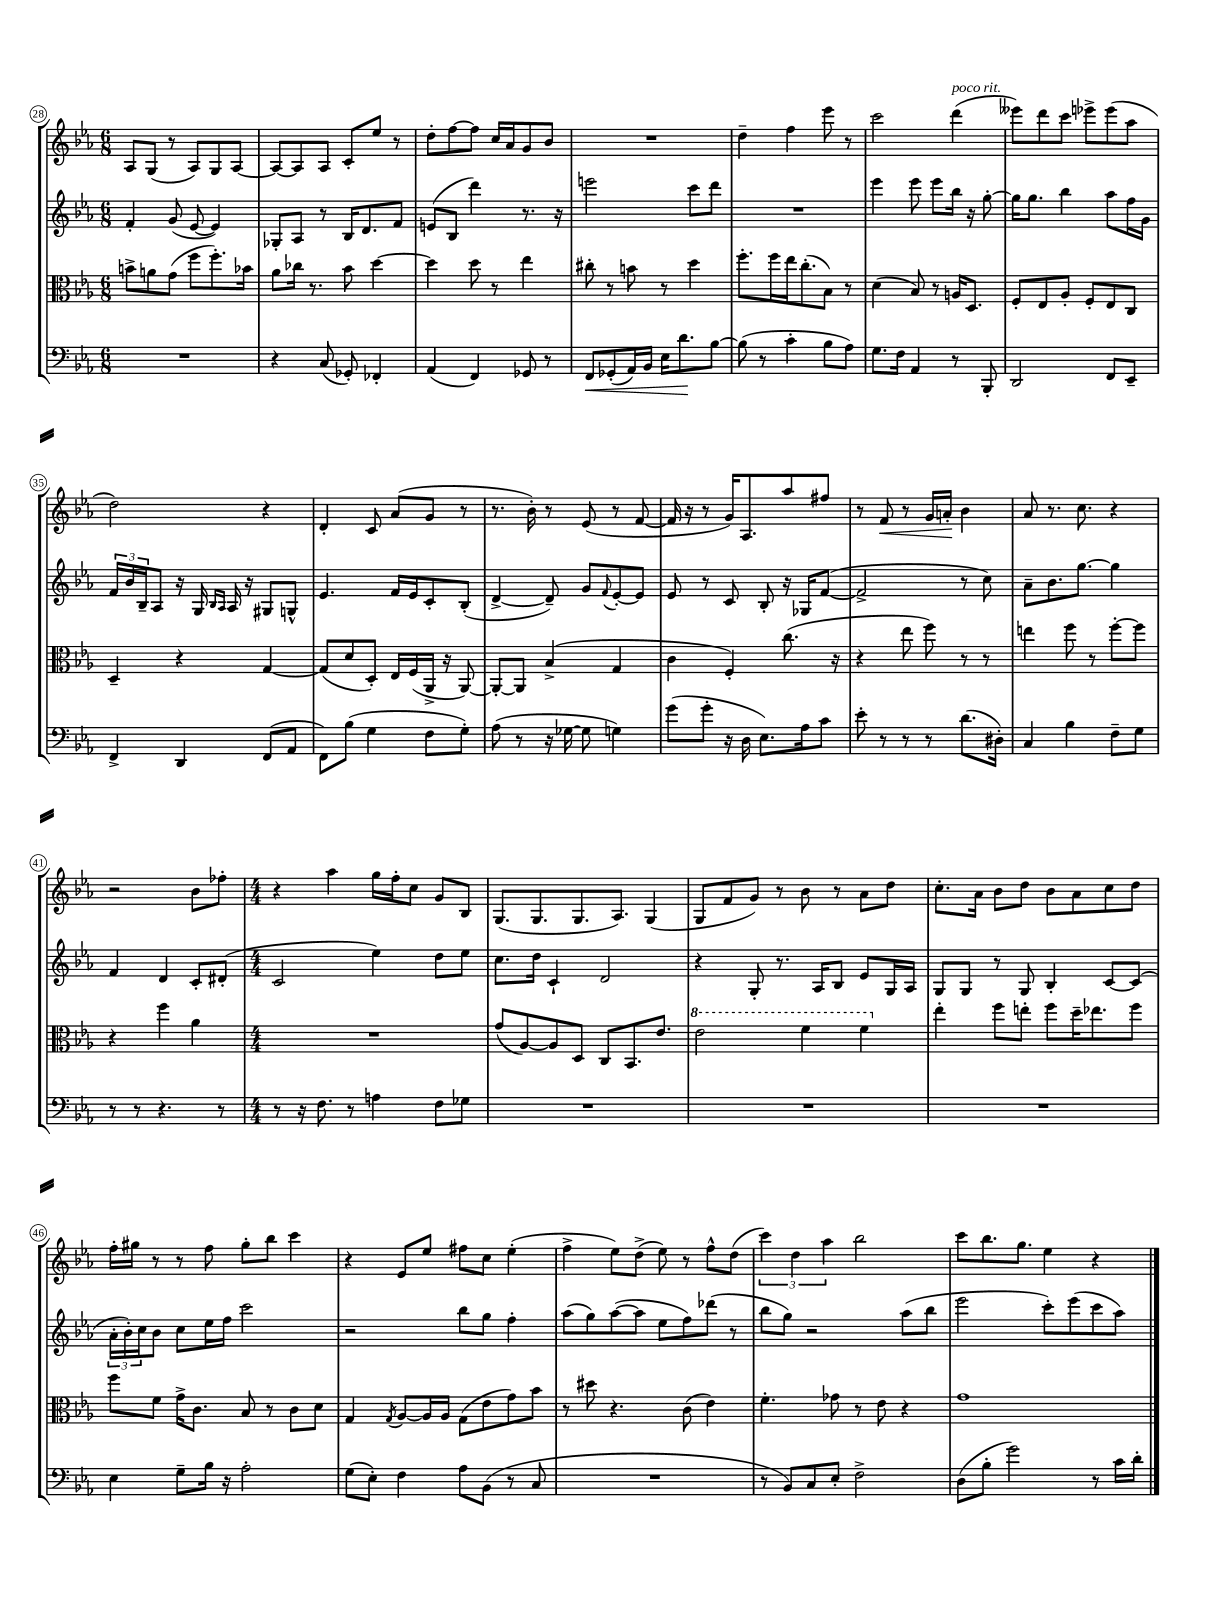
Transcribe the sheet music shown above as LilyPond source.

<<
\new StaffGroup <<
\new Staff = "s0" {
    \clef treble \key ees \major \numericTimeSignature \time 6/8
    aes8 g8( r8 aes8) g8 aes8~ |
    aes8~ aes8 aes8 c'8-. ees''8 r8 |
    d''8-. f''8~ f''8 c''16 aes'16 g'8 bes'8 |
    R2. |
    d''4-- f''4 ees'''8 r8 |
    c'''2 d'''4^\markup { \italic "poco rit." }( |
    eeses'''8) d'''8 c'''8 ees'''8-> ees'''8( aes''8 |
    d''2) r4 |
    d'4-. c'8 aes'8( g'8 r8 |
    r8. bes'16-.) r8 ees'8( r8 f'8~ |
    f'16 r16 r8 g'16) aes8. aes''8 fis''8 |
    r8 f'8\< r8 g'16 a'16-.\! bes'4 |
    aes'8 r8. c''8. r4 |
    r2 bes'8 fes''8-. |
    \numericTimeSignature \time 4/4 r4 aes''4 g''16 f''16-. c''8 g'8 bes8 |
    g8.( g8. g8. aes8.) g4( |
    g8 f'8 g'8) r8 bes'8 r8 aes'8 d''8 |
    c''8.-. aes'16 bes'8 d''8 bes'8 aes'8 c''8 d''8 |
    f''16-. gis''16 r8 r8 f''8 gis''8-. bes''8 c'''4 |
    r4 ees'8 ees''8 fis''8 c''8 ees''4-.( |
    f''4-> ees''8) d''8->( ees''8) r8 f''8-^ d''8( |
    \tuplet 3/2 { c'''4) d''4 aes''4 } bes''2 |
    c'''8 bes''8. g''8. ees''4 r4 \bar "|." |
}
\new Staff = "s1" {
    \clef treble \key ees \major \numericTimeSignature \time 6/8
    f'4-. g'8( ees'8~ ees'4) |
    ges8-. aes8 r8 bes16 d'8. f'8 |
    e'8( bes8 d'''4) r8. r16 |
    e'''2 c'''8 d'''8 |
    R2. |
    ees'''4 ees'''8 ees'''8 bes''16 r16 g''8~-. |
    g''16 g''8. bes''4 aes''8 f''16 g'16 |
    \tuplet 3/2 { f'16 bes'16 bes16-- } aes8 r16 g16 \grace { bes16 aes16 } aes16 r16 gis8 g8-^ |
    ees'4. f'16 ees'16 c'8-. bes8-.( |
    d'4~-> d'8--) g'8 \appoggiatura { f'8 } ees'8~-. ees'8 |
    ees'8 r8 c'8 bes8-. r16 ges16 f'8~( |
    f'2-> r8 c''8) |
    aes'8-- bes'8. g''8.~ g''4 |
    f'4 d'4 c'8-. dis'8-.( |
    \numericTimeSignature \time 4/4 c'2 ees''4) d''8 ees''8 |
    c''8. d''16 c'4-! d'2 |
    r4 g8-. r8. aes16 bes8 ees'8 g16 aes16 |
    g8 g8 r8 g8 bes4-. c'8~ c'8( |
    \tuplet 3/2 { aes'16-. bes'16-.) c''16 } bes'8 c''8 ees''16 f''16 c'''2 |
    r2 bes''8 g''8 f''4-. |
    aes''8( g''8) aes''8~( aes''8 ees''8 f''8) des'''8( r8 |
    bes''8 g''8) r2 aes''8( bes''8 |
    ees'''2 c'''8-.) ees'''8( c'''8 aes''8) \bar "|." |
}
\new Staff = "s2" {
    \clef alto \key ees \major \numericTimeSignature \time 6/8
    b'8-> a'8 g'8( f''8 f''8.-.) bes'16 |
    aes'8 ces''16 r8. bes'8 d''4~ |
    d''4 d''8 r8 ees''4 |
    cis''8-. r8 b'8 r8 d''4 |
    f''8.-. f''16 ees''16 c''8.-.( bes8) r8 |
    d'4( bes8) r8 a16 d8. |
    f8-. ees8 aes8-. f8-. ees8 c8 |
    d4-- r4 g4~ |
    g8( d'8 d8-.) ees16 f16( aes,16-> r16 aes,8~) |
    aes,8~-. aes,8 bes4->( g4 |
    c'4 f4-.) c''8.( r16 |
    r4 ees''8 f''8) r8 r8 |
    e''4 f''8 r8 f''8~-. f''8 |
    r4 f''4 aes'4 |
    \numericTimeSignature \time 4/4 R1 |
    g'8( aes8~) aes8 d8 c8 bes,8. ees'8. |
    \ottava #1 ees''2 f''4 f''4 \ottava #0 |
    ees''4-. f''8 e''8-. f''8 d''16-- ees''8. f''8 |
    f''8 f'8 g'16-> c'8. bes8 r8 c'8 d'8 |
    g4 \acciaccatura { g8 } aes8~ aes16 aes16 g8( ees'8 g'8) bes'8 |
    r8 dis''8 r4. c'8( ees'4) |
    f'4.-. ges'8 r8 ees'8 r4 |
    g'1 \bar "|." |
}
\new Staff = "s3" {
    \clef bass \key ees \major \numericTimeSignature \time 6/8
    R2. |
    r4 c8( ges,8-.) fes,4-. |
    aes,4( f,4) ges,8 r8 |
    f,8\< ges,8-.( aes,16) bes,16 ees16 d'8.\! bes8~ |
    bes8( r8 c'4-. bes8 aes8) |
    g8. f16 aes,4 r8 bes,,8-. |
    d,2 f,8 ees,8-- |
    f,4-> d,4 f,8( aes,8 |
    f,8) bes8( g4 f8 g8-.) |
    aes8( r8 r16 ges16~ ges8 g4) |
    g'8( g'8-. r16 d16 ees8.) aes16 c'8 |
    ees'8-. r8 r8 r8 d'8.( dis16-.) |
    c4 bes4 f8-- g8 |
    r8 r8 r4. r8 |
    \numericTimeSignature \time 4/4 r8 r16 f8. r8 a4 f8 ges8 |
    R1 |
    R1 |
    R1 |
    ees4 g8-- bes16 r16 aes2-. |
    g8( ees8-.) f4 aes8 bes,8( r8 c8 |
    R1 |
    r8 bes,8) c8 ees8-. f2-> |
    d8( bes8-. g'2) r8 c'16 d'16-. \bar "|." |
}
>>
>>
\layout { \context { \Score currentBarNumber = #28 \override BarNumber.stencil = #(make-stencil-circler 0.1 0.3 ly:text-interface::print) } }
